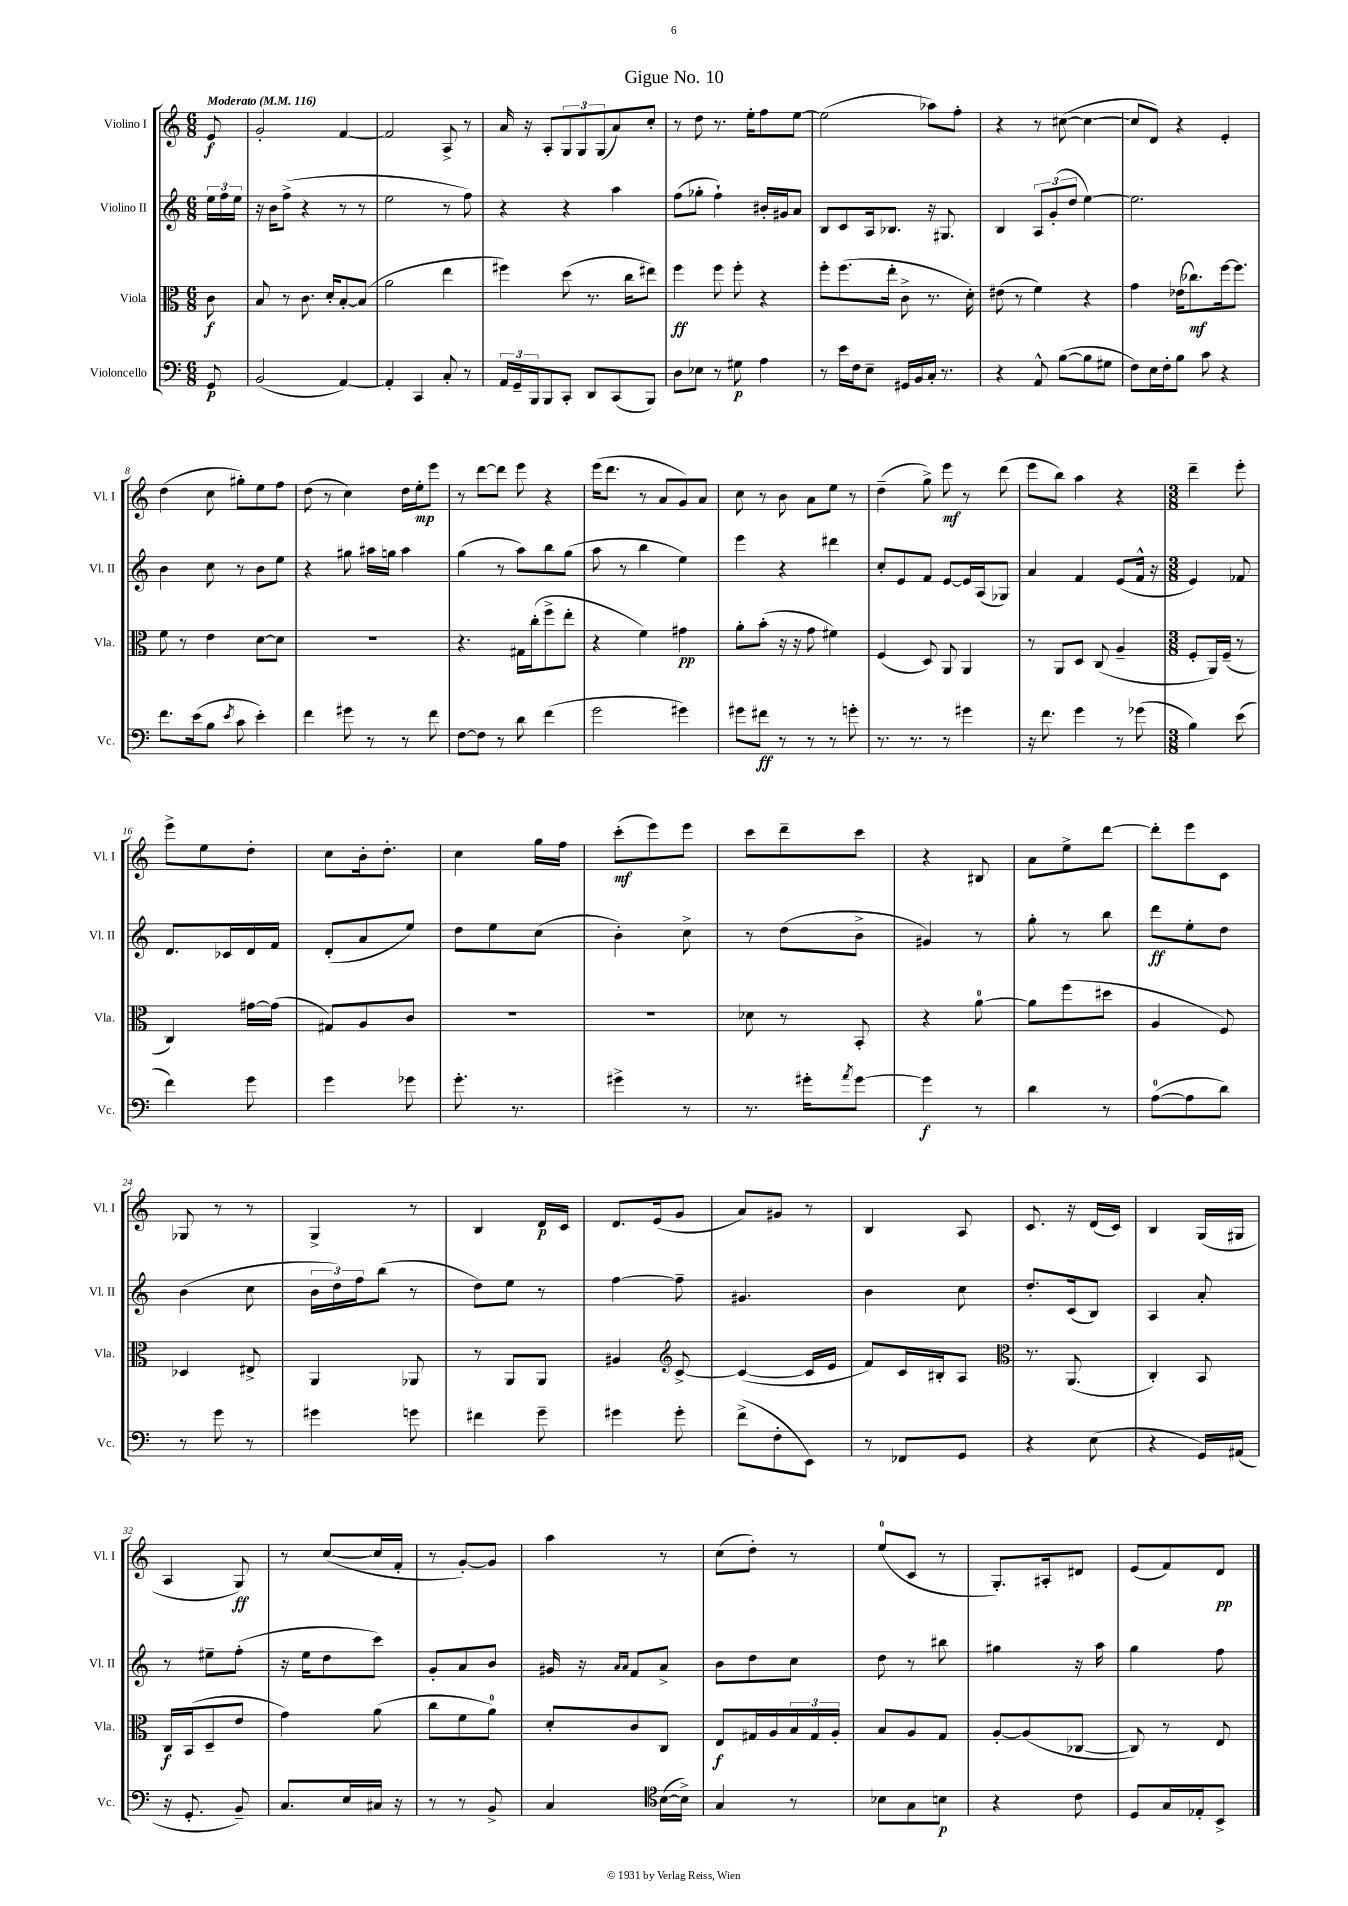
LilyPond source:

\header { title = "Gigue No. 10" }
<<
\new StaffGroup <<
\new Staff = "s0" \with { instrumentName = "Violino I" shortInstrumentName = "Vl. I" } {
    \clef treble \key c \major \numericTimeSignature \time 6/8 \partial 8 \tempo "Moderato" 4 = 116
    e'8\f |
    g'2-. f'4~ |
    f'2 a8-> r8 |
    a'16 r16 a8-. \tuplet 3/2 { g8 g8 g8( } a'8) c''8-. |
    r8 d''8 r8. e''16-. f''8 e''8~ |
    e''2( aes''8) f''8-. |
    r4 r8 cis''8~( cis''4~ |
    cis''8 d'8) r4 e'4-. |
    d''4( c''8 gis''8-.) e''8 f''8 |
    d''8( r8 c''4) d''16 e''16-.\mp e'''8 |
    r8 d'''8~ d'''8 e'''8 r4 |
    e'''16( d'''8. r8 a'8 g'8) a'8 |
    c''8 r8 b'8 a'8 e''8 r8 |
    d''4--( g''8->) e'''8\mf r8 d'''8( |
    e'''8 b''8) a''4 r4 |
    \numericTimeSignature \time 3/8 d'''4-- e'''8-. |
    e'''8-> e''8 d''8-. |
    c''8 b'16-. d''8.-. |
    c''4 g''16 f''16 |
    c'''8-.\mf( e'''8) e'''8 |
    c'''8 d'''8-- c'''8 |
    r4 bis8 |
    a'8 e''8-> d'''8~ |
    d'''8-. e'''8 c'8 |
    ges8 r8 r8 |
    g4-> r8 |
    b4 d'16\p c'16 |
    d'8. e'16( g'8 |
    a'8) gis'8 r8 |
    b4 a8 |
    c'8. r16 d'16( c'16) |
    b4 g16( gis16 |
    a4 g8\ff) |
    r8 c''8~( c''16 f'16-. |
    r8 g'8~-.) g'8 |
    a''4 r8 |
    c''8( d''8-.) r8 |
    e''8-0( c'8 r8 |
    g8.-.) ais16-. dis'8 |
    e'8( f'8) d'8\pp \bar "|." |
}
\new Staff = "s1" \with { instrumentName = "Violino II" shortInstrumentName = "Vl. II" } {
    \clef treble \key c \major \numericTimeSignature \time 6/8 \partial 8
    \tuplet 3/2 { e''16 f''16 e''16 } |
    r16 b'16 f''8->( r4 r8 r8 |
    e''2 r8 f''8) |
    r4 r4 a''4 |
    f''8( ges''8-. f''4-!) bis'16-. gis'16 a'8 |
    b8 c'8 a16 bes8. r16 gis8. |
    b4 \tuplet 3/2 { a8 g'8-.( d''8 } e''4~) |
    e''2. |
    b'4 c''8 r8 b'8 e''8 |
    r4 gis''8 ais''16 g''16 ais''4 |
    g''4( r8 a''8) b''8 g''8( |
    a''8 r8 b''4 e''4) |
    e'''4 r4 dis'''4 |
    c''8-. e'8 f'8 e'8~ e'16 a16( ges8) |
    a'4 f'4 e'8( f'16-^ r16 |
    \numericTimeSignature \time 3/8 e'4) fes'8 |
    d'8. ces'16 d'16 f'16 |
    d'8-.( a'8 e''8) |
    d''8 e''8 c''8( |
    b'4-.) c''8-> |
    r8 d''8( b'8-> |
    gis'4) r8 |
    g''8-. r8 b''8 |
    d'''8\ff e''8-. d''8 |
    b'4( c''8 |
    \tuplet 3/2 { b'16 d''16) f''16 } b''8( r8 |
    d''8) e''8 r8 |
    f''4~ f''8-- |
    gis'4. |
    b'4 c''8 |
    d''8.-. c'16( b8) |
    a4 a'8-. |
    r8 eis''8-- f''8-.( |
    r16 e''16 d''8 c'''8) |
    g'8-. a'8 b'8 |
    gis'16 r16 \grace { a'16 a'16 } f'8 a'8-> |
    b'8 d''8 c''8 |
    d''8 r8 bis''8 |
    gis''4 r16 a''16 |
    g''4 f''8 \bar "|." |
}
\new Staff = "s2" \with { instrumentName = "Viola" shortInstrumentName = "Vla." } {
    \clef alto \key c \major \numericTimeSignature \time 6/8 \partial 8
    c'8\f |
    b8 r8 c'8. d'16-. b8~-. b8( |
    a'2 e''4 |
    fis''4) d''8( r8. c''16 eis''8) |
    f''4\ff f''8 f''8-. r4 |
    f''8-. f''8.( e''16-. c'8-> r8. d'16-.) |
    eis'8( r8 f'4) r4 |
    g'4 ees'16( ces''8.\mf) f''16~ f''8. |
    f'8 r8 e'4 d'8~ d'8 |
    R2. |
    r4. gis16 c''16-.( f''8-> e''8-. |
    r4 f'4) gis'4\pp |
    a'8-. b'8-.( r16 r16 g'8 fis'4) |
    f4( d8) a,8 a,4 |
    r8 a,8 d8 c8( a4-- |
    \numericTimeSignature \time 3/8 f8-. a,16) f16--( r8 |
    c4) gis'16~ gis'16( |
    gis8) a8 c'8 |
    R4. |
    R4. |
    des'8 r8 b,8-. |
    r4 a'8-0~ |
    a'8 f''8( dis''8 |
    a4 f8) |
    des4 eis8-> |
    a,4 aes,8 |
    r8 a,8 a,8 |
    ais4 \clef treble c'8~-> |
    c'4~( c'16 e'16 |
    f'8) c'16 bis16-. a8 |
    \clef alto r8. a,8.( |
    c4-.) b,8 |
    c16\f b,16( d8-- e'8 |
    g'4) a'8( |
    c''8 f'8 a'8-0) |
    d'8-. c'8 c8 |
    e8\f gis16 a16 \tuplet 3/2 { b16 gis16 a16-. } |
    b8 a8 g8 |
    a8~-. a8( ces8~ |
    ces8) r8 e8 \bar "|." |
}
\new Staff = "s3" \with { instrumentName = "Violoncello" shortInstrumentName = "Vc." } {
    \clef bass \key c \major \numericTimeSignature \time 6/8 \partial 8
    g,8\p |
    b,2( a,4~) |
    a,4-. c,4 c8-. r8 |
    \tuplet 3/2 { a,16 g,16-- b,,16 } b,,8 c,8-. d,8 c,8( b,,8) |
    d8 ees8 r8 gis8\p a4 |
    r8 e'16 f16 e8-- gis,16 b,16 c16-. r8. |
    r4 a,8-^ b8~( b8 gis8 |
    f8) e16 f16-. b8 c'8 r4 |
    f'8. e'16( b8 \acciaccatura { e'8 } c'8 e'4-.) |
    f'4 gis'8 r8 r8 f'8 |
    f8~ f8 r8 d'8 f'4( |
    g'2 gis'4) |
    gis'8 fis'8\ff r8 r8 r8 g'8-. |
    r8. r8. r8 gis'4 |
    r16 f'8. g'4 r8 ges'8( |
    \numericTimeSignature \time 3/8 b4) e'8( |
    f'4) g'8 |
    g'4 ges'8 |
    g'8.-. r8. |
    gis'4-> r8 |
    r8. gis'16-. \acciaccatura { a'8 } gis'8~ |
    gis'4\f r8 |
    d'4 r8 |
    a8-0~( a8 d'8) |
    r8 g'8 r8 |
    gis'4 g'8 |
    fis'4 g'8-- |
    gis'4 gis'8-. |
    f'8->( f8-. e,8) |
    r8 fes,8 g,8 |
    r4 e8( |
    r4 g,16) ais,16( |
    r16 g,8.-. b,8--) |
    c8. e16 cis16 r16 |
    r8 r8 b,8-> |
    c4 \clef tenor b16~( b16->) |
    g4 r8 |
    bes8 g8 b8\p |
    r4 c'8 |
    d8 g16 ees16-. b,8-> \bar "|." |
}
>>
>>
